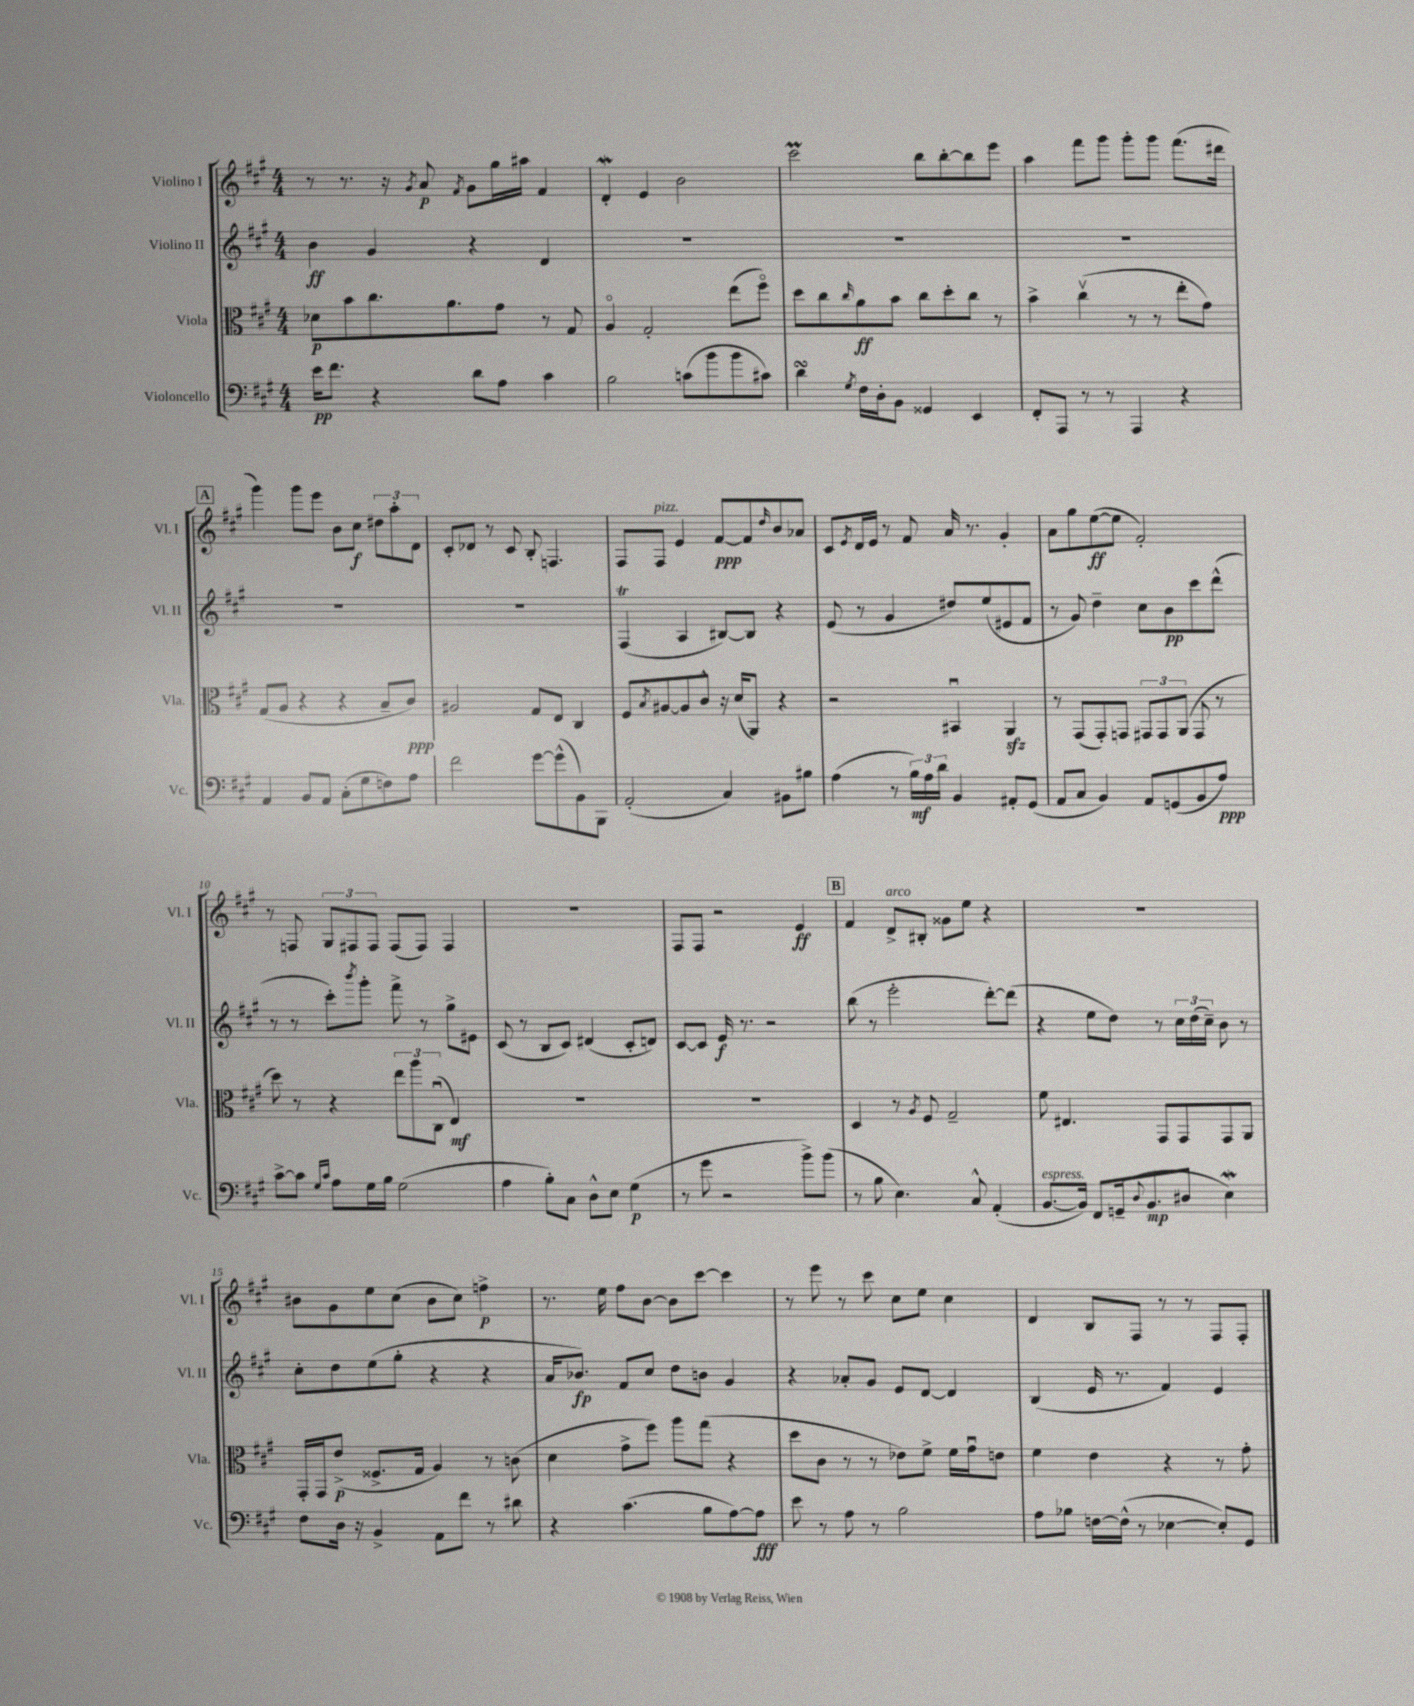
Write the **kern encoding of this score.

**kern	**dynam	**kern	**dynam	**kern	**dynam	**kern	**dynam
*part4	*part4	*part3	*part3	*part2	*part2	*part1	*part1
*staff4	*staff4	*staff3	*staff3	*staff2	*staff2	*staff1	*staff1
*I"Violoncello	*	*I"Viola	*	*I"Violino II	*	*I"Violino I	*
*I'Vc.	*	*I'Vla.	*	*I'Vl. II	*	*I'Vl. I	*
*clefF4	*	*clefC3	*	*clefG2	*	*clefG2	*
*k[f#c#g#]	*	*k[f#c#g#]	*	*k[f#c#g#]	*	*k[f#c#g#]	*
*M4/4	*	*M4/4	*	*M4/4	*	*M4/4	*
=1	=1	=1	=1	=1	=1	=1	=1
16e\KL	pp	8d-X\L	p	4b\	ff	8r	.
8.f#\J	.	.	.	.	.	.	.
.	.	8b\	.	.	.	8.r	.
4r	.	8.cc#\	.	4g#/	.	.	.
.	.	.	.	.	.	16r	.
.	.	.	.	.	.	8qg#/	.
.	.	.	.	.	.	8a/	p
.	.	8.a\	.	.	.	.	.
.	.	.	.	.	.	8qf#/	.
8d\L	.	.	.	4r	.	8g#\L	.
8A\J	.	8g#\J	.	.	.	16gg#\L	.
.	.	.	.	.	.	16aa#X\JJ	.
4c#\	.	8r	.	4d/	.	4f#/	.
.	.	8G#/	.	.	.	.	.
=2	=2	=2	=2	=2	=2	=2	=2
2B\	.	4A/	.	1r	.	4dw'/	.
.	.	2G#'/	.	.	.	4e/	.
(8cn\L	.	.	.	.	.	2b\	.
8b\	.	.	.	.	.	.	.
8b\	.	(8ee\L	.	.	.	.	.
8c#X\J)	.	8ff#\J)	.	.	.	.	.
=3	=3	=3	=3	=3	=3	=3	=3
4dsSSs\	.	8dd\L	.	1r	.	2ccc#m\	.
.	.	8cc#\	.	.	.	.	.
8qG#/	.	16qqcc#/	.	.	.	.	.
16F#\LL	.	8a\	ff	.	.	.	.
16D'\J	.	.	.	.	.	.	.
8BB\J	.	8b\J	.	.	.	.	.
4GG##X/	.	8cc#\L	.	.	.	8bb\L	.
.	.	8dd'\	.	.	.	[8bb'\	.
4EE/	.	8cc#\J	.	.	.	8bb\]	.
.	.	8r	.	.	.	8eee\J	.
=4	=4	=4	=4	=4	=4	=4	=4
8FF#'/L	.	4b^\	.	1r	.	4aa\	.
8AAA/J	.	.	.	.	.	.	.
8r	.	(4cc#v\	.	.	.	8fff#\L	.
8r	.	.	.	.	.	8ggg#\J	.
4AAA/	.	8r	.	.	.	8ggg#'\L	.
.	.	8r	.	.	.	8ggg#\J	.
4r	.	8ee'\L	.	.	.	(8.fff#\L	.
.	.	8g#\J)	.	.	.	.	.
.	.	.	.	.	.	16ddd#X\Jk	.
!!LO:LB:g=z
!!LO:REH:place=s1:t=A
=5	=5	=5	=5	=5	=5	=5	=5
4AA/	.	(8G#/L	.	1r	.	4ggg#\)	.
.	.	8A/J	.	.	.	.	.
8BB/L	.	4r	.	.	.	8ggg#\L	.
8AA/J	.	.	.	.	.	8eee\J	.
(8C#'\L	.	4r	.	.	.	8b\L	.
8G#\	.	.	.	.	.	8cc#\J	f
8Fn\)	.	8B~/L	.	.	.	12dd#X\L	.
.	.	.	.	.	.	12aa'\	.
8A\J	.	8c#/J)	ppp	.	.	.	.
.	.	.	.	.	.	12d\J	.
=6	=6	=6	=6	=6	=6	=6	=6
2f#\	.	2A#X/	.	1r	.	8c#'/L	.
.	.	.	.	.	.	8d-X/J	.
.	.	.	.	.	.	8r	.
.	.	.	.	.	.	8c#/	.
[8g#\L	.	8G#/L	.	.	.	8B'/	.
(8g#^^\]	.	8E/J	.	.	.	4.Fn/	.
8BB\)	.	4C#/	.	.	.	.	.
8BBB\J	.	.	.	.	.	.	.
=7	=7	=7	=7	=7	=7	=7	=7
(2AA'/	.	8F#/L	.	(4F#T/	.	8F#/L	.
.	.	8qB/	.	.	.	.	.
!	!	!	!	!	!	!LO:TX:a:i:t=pizz.	!
.	.	[8A#X/	.	.	.	8F#/J	.
.	.	8A#/]	.	4A/	.	4e/	.
.	.	8c#^^/J	.	.	.	.	.
4C#/)	.	16r	.	[8B#X/L)	.	[8f#/L	ppp
.	.	(16d/KL	.	.	.	.	.
.	.	8AA/J)	.	8B#/J]	.	8f#/]	.
.	.	.	.	.	.	16qqdd/	.
8BB#X\L	.	4r	.	4r	.	8b/	.
8B#X\J	.	.	.	.	.	8a-X/J	.
=8	=8	=8	=8	=8	=8	=8	=8
(4A\	.	2r	.	(8e/	.	8c#/L	.
.	.	.	.	.	.	8qe/	.
.	.	.	.	8r	.	16d/L	.
.	.	.	.	.	.	16e/JJ	.
8r	.	.	.	4g#/	.	8r	.
24B\LL)	mf	.	.	.	.	8f#/	.
24A\	.	.	.	.	.	.	.
24d\JJ	.	.	.	.	.	.	.
4BB/	.	4BB#Xu/	.	8dd#X/L)	.	16a/	.
.	.	.	.	.	.	8.r	.
.	.	.	.	(8ee/	.	.	.
8AA#X'/L	.	4AAzz/	.	8e#X/	.	4g#'/	.
(8GG#/J	.	.	.	8f#/J	.	.	.
=9	=9	=9	=9	=9	=9	=9	=9
8AA/L	.	8r	.	8r	.	8a\L	.
8C#/J	.	(8GG#/L	.	8g#/)	.	8gg#\	.
4BB/)	.	8GG#'/)	.	4dd~\	.	([8ee\	ff
.	.	8GGn/J	.	.	.	8ee\J]	.
8AA/L	.	12GG#X/L	.	8cc#\L	.	2f#'/)	.
.	.	12GG#/	.	.	.	.	.
(8GGn/	.	.	.	8b\	pp	.	.
.	.	(12AA/J	.	.	.	.	.
8BB/	.	8GG#/	.	8ccc#\	.	.	.
8A/J)	ppp	8r	.	(8ddd^^\J	.	.	.
!!LO:LB:g=z
=10	=10	=10	=10	=10	=10	=10	=10
[8c#^\L	.	8dd\)	.	8r	.	8r	.
8c#\J]	.	8r	.	8r	.	8Fn/	.
16qqG#/LL	.	.	.	.	.	.	.
16qqc#/JJ	.	.	.	.	.	.	.
8A\L	.	4r	.	8ccc#'\L)	.	12G#/L	.
.	.	.	.	.	.	12F#X/	.
.	.	.	.	8qbbb/	.	.	.
16G#\L	.	.	.	8ggg#'\J	.	.	.
.	.	.	.	.	.	12F#/J	.
16B\JJ	.	.	.	.	.	.	.
(2G#\	.	12ee\L	.	8fff#^\	.	(8F#/L	.
.	.	12aa\	.	.	.	.	.
.	.	.	.	8r	.	8F#/J)	.
.	.	(12C#u\J	.	.	.	.	.
.	.	4E/)	mf	8gg#^\L	.	4F#/	.
.	.	.	.	8e#X\J	.	.	.
=11	=11	=11	=11	=11	=11	=11	=11
4A\	.	1r	.	(8c#/	.	1r	.
.	.	.	.	8r	.	.	.
8B'\L)	.	.	.	8B/L	.	.	.
8C#\J	.	.	.	8c#/J)	.	.	.
8D^^\L	.	.	.	(4d#X/	.	.	.
8E\J	.	.	.	.	.	.	.
(4G#\	p	.	.	8c#'/L	.	.	.
.	.	.	.	8dn/J)	.	.	.
=12	=12	=12	=12	=12	=12	=12	=12
8r	.	1r	.	[8c#/L	.	8F#/L	.
8g#\	.	.	.	8c#/J]	.	8F#/J	.
2r	.	.	.	16e/	f	2r	.
.	.	.	.	8.r	.	.	.
.	.	.	.	2r	.	.	.
8b^\L)	.	.	.	.	.	4e/	ff
(8b\J	.	.	.	.	.	.	.
!!LO:REH:place=s1:t=B
=13	=13	=13	=13	=13	=13	=13	=13
8r	.	4D/	.	(8bb\	.	4f#/	.
8B\	.	.	.	8r	.	.	.
!	!	!	!	!	!	!LO:TX:a:i:t=arco	!
4.E\)	.	8r	.	2eee'\	.	8d^/L	.
.	.	8qA/	.	.	.	.	.
.	.	8F#/	.	.	.	8B#X'/J	.
.	.	2G#~/	.	.	.	8g##X\L	.
8C#^^/	.	.	.	.	.	8ee\J	.
(4AA'/	.	.	.	[8ddd'\L)	.	4r	.
.	.	.	.	(8ddd\J]	.	.	.
=14	=14	=14	=14	=14	=14	=14	=14
!LO:TX:a:i:t=espress.	!	!	!	!	!	!	!
[8.BB/L	.	8f#\	.	4r	.	1r	.
.	.	4.E#X/	.	.	.	.	.
16BB/Jk])	.	.	.	.	.	.	.
8FF#/L	.	.	.	8ee\L	.	.	.
(16GGn~/k	.	.	.	8dd\J)	.	.	.
8qqD/	.	.	.	.	.	.	.
8.BB/	mp	.	.	.	.	.	.
.	.	8GG#/L	.	8r	.	.	.
8D#X/J	.	8GG#/	.	24cc#\LL	.	.	.
.	.	.	.	(24dd\	.	.	.
.	.	.	.	24cc#~\JJ)	.	.	.
4EW\)	.	8GG#/	.	8b\	.	.	.
.	.	8AA/J	.	8r	.	.	.
!!LO:LB:g=z
=15	=15	=15	=15	=15	=15	=15	=15
8F#\L	.	16GG#'/LL	.	8cc#'\L	.	8b#X\L	.
.	.	16GG#/J	.	.	.	.	.
16D\Jk	.	(8e^/J	p	8dd\	.	8g#\	.
16r	.	.	.	.	.	.	.
4BB^/	.	8.F##X^/L	.	(8ee\	.	8ee\	.
.	.	.	.	8gg#'\J	.	(8cc#\J	.
.	.	16G#/Jk	.	.	.	.	.
8AA\L	.	4A/)	.	4r	.	8b#\L	.
8f#\J	.	.	.	.	.	8cc#\J)	.
8r	.	8r	.	4r	.	4ffn^\	p
8d#X\	.	(8cn\	.	.	.	.	.
=16	=16	=16	=16	=16	=16	=16	=16
4r	.	4d\	.	16a/KL	.	8.r	.
.	.	.	.	8.b-X/J)	fp	.	.
.	.	.	.	.	.	16ee\	.
(4.c#\	.	8g#^\L	.	8f#/L	.	8ff#\L	.
.	.	8ff#\J)	.	8cc#/J	.	[8b\J	.
.	.	8aa\L	.	8dd\L	.	8b\L]	.
8B\L	.	(8gg#\J	.	8bn\J	.	[8ccc#\J	.
[8A\)	.	4r	.	4g#/	.	4ccc#\]	.
8A\J]	fff	.	.	.	.	.	.
=17	=17	=17	=17	=17	=17	=17	=17
8e\	.	8dd\L	.	4r	.	8r	.
8r	.	8c#\J	.	.	.	8eee\	.
8A\	.	8r	.	8a-X'/L	.	8r	.
8r	.	8r	.	8g#/J	.	8ccc#\	.
2B\	.	8e-X\L)	.	8e/L	.	8cc#\L	.
.	.	8f#^\J	.	[8d/J	.	8ee\J	.
.	.	16f#\LL	.	4d/]	.	4cc#\	.
.	.	16g#u\J	.	.	.	.	.
.	.	8en\J	.	.	.	.	.
=18	=18	=18	=18	=18	=18	=18	=18
8A\L	.	4f#\	.	(4B/	.	4d/	.
8B-X\J	.	.	.	.	.	.	.
[16Fn\LL	.	4e\	.	16e/	.	8B/L	.
(16F^^\JJ]	.	.	.	8.r	.	.	.
8r	.	.	.	.	.	8F#/J	.
[4E-X\	.	4r	.	4f#/)	.	8r	.
.	.	.	.	.	.	8r	.
8E-'/L])	.	8r	.	4e/	.	8F#/L	.
8GG#/J	.	8g#'\	.	.	.	8F#'/J	.
==	==	==	==	==	==	==	==
*-	*-	*-	*-	*-	*-	*-	*-
